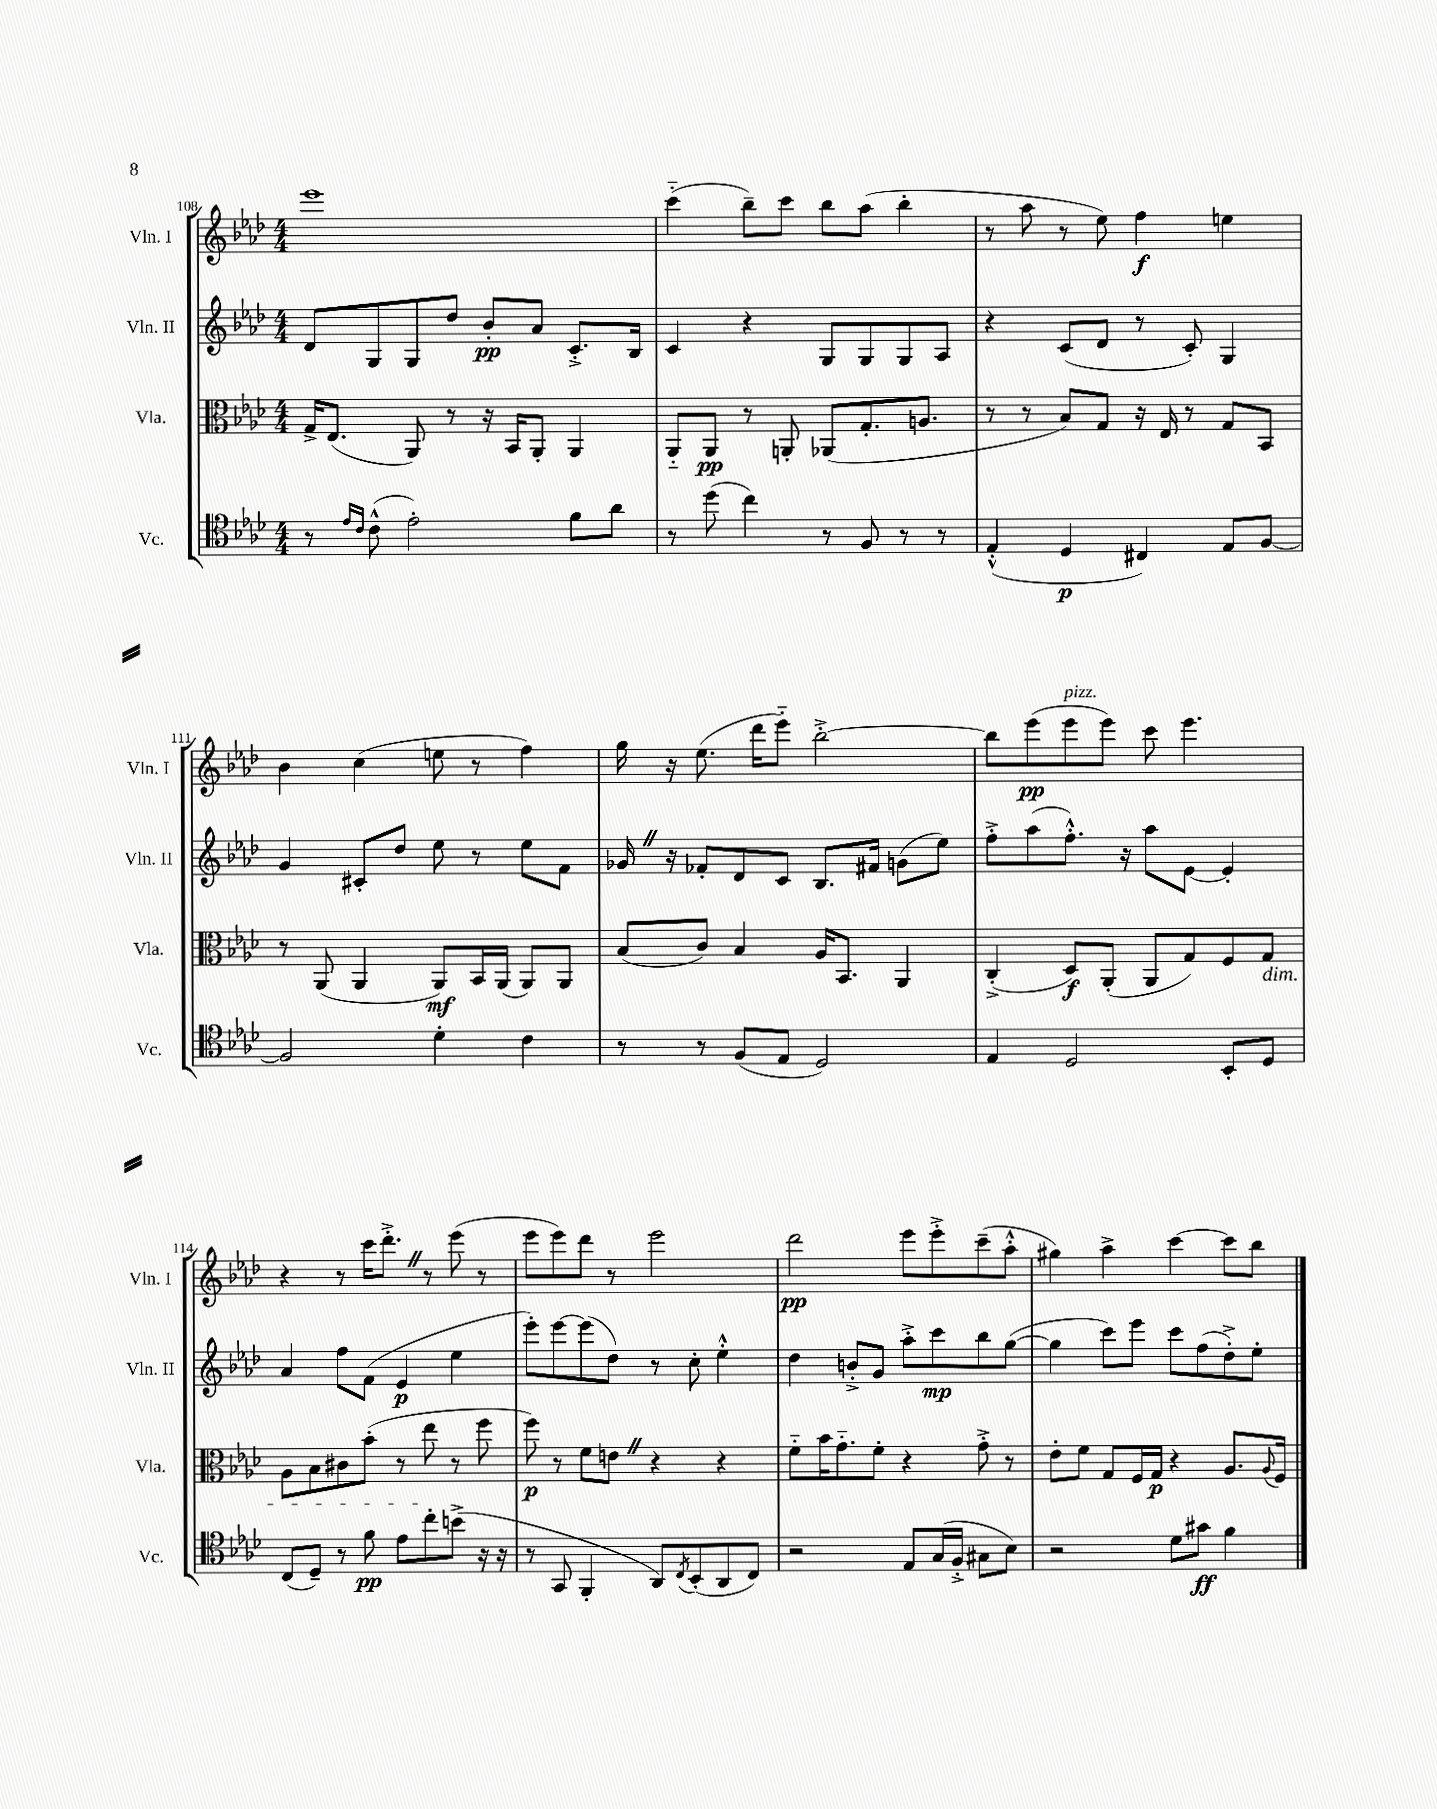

**kern	**kern	**kern	**kern
*staff4	*staff3	*staff2	*staff1
*clefC4	*clefC3	*clefG2	*clefG2
*k[b-e-a-d-]	*k[b-e-a-d-]	*k[b-e-a-d-]	*k[b-e-a-d-]
*M4/4	*M4/4	*M4/4	*M4/4
8r	16G^/LK	8d-/L	1eee-
.	(8.E-/J	.	.
16qqe-/LL	.	.	.
16qqc/JJ	.	.	.
(8c^^\	.	8G/	.
2e-'\)	8AA-/)	8G/	.
.	8r	8dd-/J	.
.	16r	8b-'/L	.
.	16BB-/LK	.	.
.	8AA-'/J	8a-/J	.
8f\L	4AA-/	8.c'^/L	.
8a-\J	.	.	.
.	.	16B-/Jk	.
=	=	=	=
8r	8AA-'~/L	4c/	(4ccc'~\
(8dd-\	8AA-/J	.	.
4cc\)	8r	4r	8bb-~\L)
.	8AA'/	.	8ccc\J
8r	(8AA-/L	8G/L	8bb-\L
8F/	8.G'/	8G/	(8aa-\J
8r	.	8G/	4bb-'\
.	8.A/J	.	.
8r	.	8A-/J	.
=	=	=	=
(4E-'^^/	8r	4r	8r
.	8r	.	8aa-\
4D-/	8B-/L)	(8c/L	8r
.	8G/J	8d-/J	8ee-\)
4C#/)	16r	8r	4ff\
.	16E-/	.	.
.	8r	8c'/)	.
8E-/L	8G/L	4G/	4ee\
[8F/J	8BB-/J	.	.
=	=	=	=
2F/]	8r	4g/	4b-\
.	(8AA-/	.	.
.	4AA-/	8c#'/L	(4cc\
.	.	8dd-/J	.
4d-'\	8AA-/L)	8ee-\	8ee\
.	16BB-/L	8r	8r
.	(16AA-/JJ	.	.
4c\	8AA-/L)	8ee-\L	4ff\)
.	8AA-/J	8f\J	.
=	=	=	=
8r	(8B-/L	16g-/	16gg\
.	.	16r	16r
8r	8c/J)	8f-'/L	(8.ee-\
(8F/L	4B-/	8d-/	.
.	.	.	16ddd-\LK
8E-/J	.	8c/J	8eee-'~\J)
2D-/)	16A-/LK	8.B-/L	[2bb-'^\
.	8.BB-/J	.	.
.	.	16f#/Jk	.
.	4AA-/	(8g\L	.
.	.	8ee-\J)	.
=	=	=	=
4E-/	(4C'^/	8ff'^\L	8bb-\]L
.	.	(8aa-\	(8eee-\
2D-/	8D-/L)	8.ff'^^\J)	8eee-\
.	(8AA-'/J	.	8eee-\J)
.	.	16r	.
.	8AA-/L	8aa-\L	8ccc\
.	8G/)	[8e-\J	4.eee-\
8BB-'/L	8F/	4e-'/]	.
8D-/J	8G/J	.	.
=	=	=	=
(8C/L	8A-\L	4a-/	4r
8D-~/J)	8B-\	.	.
8r	8c#\	8ff\L	8r
8f\	(8b-'\J	(8f\J	16ccc\LK
.	.	.	8.ddd-'^\J
8e-\L	8r	4e-/	.
8cc'\	8ee-\	.	8r
(8b^\J	8r	4ee-\	(8eee-\
16r	8ff\	.	8r
16r	.	.	.
=	=	=	=
8r	8ff\)	8eee-'\L)	8eee-\L
8GG/	8r	[8eee-\	8eee-\)
4FF'/	8f\L	(8eee-\]	8ddd-\J
.	8e\J	8dd-\J)	8r
8AA-/L)	4r	8r	2eee-\
8qC/	.	.	.
(8BB-'/	.	8cc'\	.
8AA-/	4r	4ee-'^^\	.
8C/J)	.	.	.
=	=	=	=
2r	8f'~\L	4dd-\	2ddd-\
.	16b-\K	.	.
.	8.g'~\	.	.
.	.	8b'^/L	.
.	8f'\J	8g/J	.
8E-/L	4r	8aa-'^\L	8eee-\L
(16G/L	.	8ccc\	8eee-'^\
16F'^/JJ	.	.	.
8G#\L	8g'^\	8bb-\	(8ccc~\
8B-\J)	8r	([8gg\J	8aa-'^^\J
=	=	=	=
2r	8e-'\L	4gg\]	4gg#\)
.	8f\J	.	.
.	8G/L	8ccc\L)	4aa-^\
.	16F/L	8eee-\J	.
.	16G/JJ	.	.
8d-\L	4r	8ccc\L	[4ccc\
8g#\J	.	(8ff\	.
4f\	8.A-/L	8dd-'^\)	8ccc\]L
.	.	8ee-'\J	8bb-\J
.	8qqA-/	.	.
.	16F/Jk	.	.
==	==	==	==
*-	*-	*-	*-
